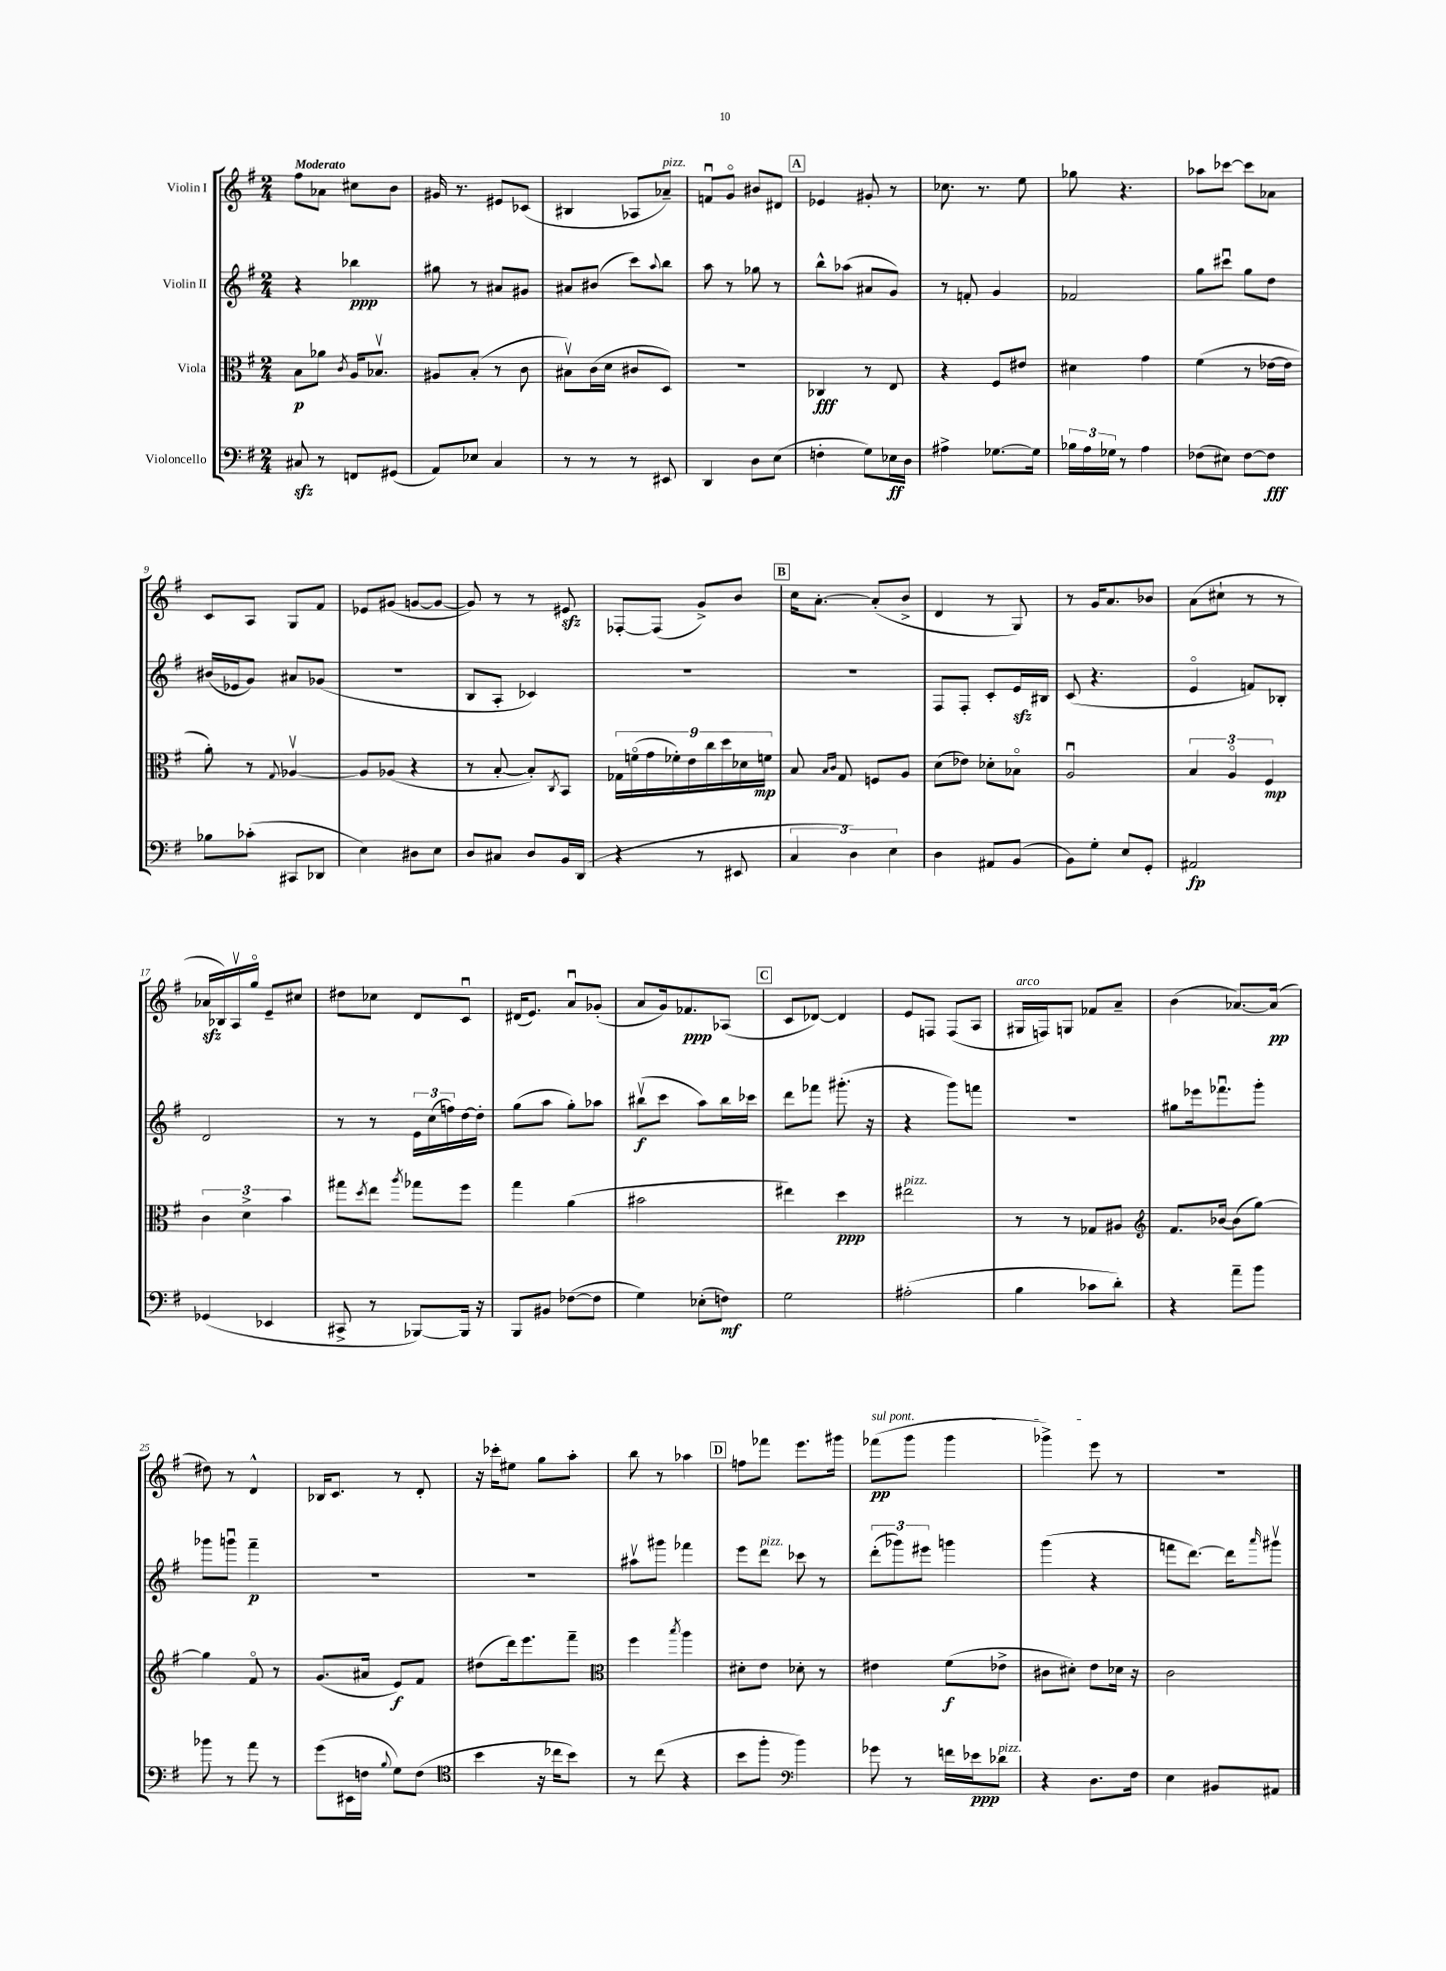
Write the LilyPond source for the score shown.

<<
\new StaffGroup <<
\new Staff = "s0" \with { instrumentName = "Violin I" } {
    \clef treble \key g \major \numericTimeSignature \time 2/4 \tempo "Moderato"
    fis''8 aes'8 cis''8 b'8 |
    gis'16 r8. eis'8 ces'8( |
    bis4 aes8 aes'8--^\markup { \italic "pizz." }) |
    f'8\downbow g'8\flageolet bis'8 dis'8 |
    \mark \markup { \box "A" } ees'4 gis'8-. r8 |
    ces''8. r8. e''8 |
    ges''8 r4. |
    aes''8 ces'''8~ ces'''8 aes'8 |
    c'8 a8 g8 fis'8 |
    ees'8 gis'8( g'8~ g'8~ |
    g'8) r8 r8 eis'8\sfz |
    fes8~-. fes8( g'8->) b'8 |
    \mark \markup { \box "B" } c''16 a'8.~-. a'8-.( b'8-> |
    d'4 r8 g8) |
    r8 g'16 a'8. bes'8 |
    a'8( cis''8-! r8 r8 |
    aes'16\sfz bes16) a16\upbow g''16\flageolet e'8-- cis''8 |
    dis''8 ces''8 d'8 c'8\downbow |
    dis'16( e'8.) a'8\downbow ges'8-.( |
    a'8 g'16) fes'8.\ppp aes8( |
    \mark \markup { \box "C" } c'8 des'8~) des'4 |
    e'8 f8 f8( a8 |
    gis16^\markup { \italic "arco" } f16) g8 fes'8 a'8-- |
    b'4( aes'8.~) aes'16\pp( |
    dis''8) r8 d'4-^ |
    bes16 c'8. r8 d'8-. |
    r16 ces'''16-. eis''8 g''8 a''8-. |
    b''8 r8 aes''4 |
    \mark \markup { \box "D" } f''8 fes'''8 e'''8. gis'''16 |
    \once \override TextSpanner.bound-details.left.text = \markup { \italic "sul pont." } fes'''8\pp\startTextSpan( g'''8 g'''4 |
    ges'''4->) e'''8\stopTextSpan r8 |
    R2 \bar "|." |
}
\new Staff = "s1" \with { instrumentName = "Violin II" } {
    \clef treble \key g \major \numericTimeSignature \time 2/4
    r4 bes''4\ppp |
    gis''8 r8 ais'8 gis'8 |
    ais'8 bis'8( c'''8) \appoggiatura { a''8 } b''8 |
    a''8 r8 ges''8 r8 |
    \mark \markup { \box "A" } b''8-^ aes''8( ais'8 g'8) |
    r8 f'8-. g'4 |
    fes'2 |
    g''8 cis'''8\downbow g''8 d''8 |
    bis'16( ees'16 g'8) ais'8 ges'8( |
    R2 |
    b8 a8-. ces'4) |
    R2 |
    \mark \markup { \box "B" } r2 |
    fis8 fis8-. c'8-. e'16\sfz bis16 |
    c'8( r4. |
    e'4\flageolet f'8) bes8-. |
    d'2 |
    r8 r8 \tuplet 3/2 { e'16 c''16( f''16) } d''16~ d''16-. |
    g''8( a''8 g''8-.) aes''8 |
    bis''8\upbow\f( c'''8 a''8) bis''16 ces'''16 |
    \mark \markup { \box "C" } d'''8 fes'''8 gis'''8.-.( r16 |
    r4 g'''8) f'''8 |
    r2 |
    gis''8 ees'''16 fes'''8.\downbow g'''8-. |
    ges'''8 g'''8\downbow fis'''4--\p |
    R2 |
    R2 |
    ais''8\upbow gis'''8 fes'''4 |
    \mark \markup { \box "D" } e'''8 d'''8^\markup { \italic "pizz." } ces'''8 r8 |
    \tuplet 3/2 { d'''8-.( ges'''8) eis'''8 } g'''4 |
    g'''4( r4 |
    f'''8 d'''8.~) d'''16 \grace { a'''16 } gis'''8\upbow \bar "|." |
}
\new Staff = "s2" \with { instrumentName = "Viola" } {
    \clef alto \key g \major \numericTimeSignature \time 2/4
    b8\p aes'8 \acciaccatura { c'8 } a16 bes8.\upbow |
    ais8 b8-.( r8 c'8 |
    bis8\upbow) c'16( d'16 cis'8 d8) |
    R2 |
    \mark \markup { \box "A" } ces4\fff r8 e8 |
    r4 fis8 eis'8 |
    dis'4 g'4 |
    fis'4( r8 ees'16~ ees'16 |
    a'8-.) r8 \appoggiatura { g8 } aes4~\upbow |
    aes8 aes8( r4 |
    r8 b8~-. b8-.) \acciaccatura { c8 } b,8 |
    \tuplet 9/8 { ges16 f'16\flageolet( g'16 fes'16-.) e'16 c''16 d''16 des'16 f'16\mp } |
    \mark \markup { \box "B" } b8 \grace { b16 c'16 } g8 f8 a8 |
    d'8( ees'8) des'8-. bes8\flageolet |
    a2\downbow |
    \tuplet 3/2 { b4 a4\flageolet fis4\mp } |
    \tuplet 3/2 { c'4 d'4-> b'4 } |
    gis''8 \acciaccatura { d''8 } e''8 \acciaccatura { a''8 } ges''8 fis''8 |
    g''4 a'4( |
    bis'2 |
    \mark \markup { \box "C" } eis''4) d''4\ppp |
    eis''2^\markup { \italic "pizz." } |
    r8 r8 ges8 ais8 |
    \clef treble fis'8. bes'16~ bes'8( g''8~) |
    g''4 fis'8\flageolet r8 |
    g'8.( ais'16 e'8\f) fis'8 |
    dis''8( d'''16) e'''8. fis'''8-- |
    \clef alto fis''4 \acciaccatura { b''8 } a''4 |
    \mark \markup { \box "D" } dis'8-. e'8 des'8-. r8 |
    eis'4 fis'8\f( ees'8-> |
    cis'8 dis'8-.) e'8 des'16 r16 |
    c'2 \bar "|." |
}
\new Staff = "s3" \with { instrumentName = "Violoncello" } {
    \clef bass \key g \major \numericTimeSignature \time 2/4
    cis8\sfz r8 f,8 gis,8( |
    a,8) ees8 c4 |
    r8 r8 r8 eis,8 |
    d,4 d8 e8( |
    \mark \markup { \box "A" } f4-. g8) ees16\ff d16 |
    ais4-> ges8.~ ges16 |
    \tuplet 3/2 { bes16 a16 ges16 } r8 a4 |
    fes8( eis8) fes8~ fes8\fff |
    bes8 ces'8-.( cis,8 des,8 |
    e4) dis8 e8 |
    d8 cis8 d8 b,16 d,16( |
    r4 r8 eis,8 |
    \mark \markup { \box "B" } \tuplet 3/2 { c4 d4) e4 } |
    d4 ais,8 b,8( |
    b,8) g8-. e8 g,8-. |
    ais,2\fp |
    ges,4( ees,4 |
    cis,8-> r8 bes,,8~) bes,,16 r16 |
    b,,8 bis,8 fes8~( fes8 |
    g4) ees8-.( f8\mf) |
    \mark \markup { \box "C" } g2 |
    ais2-.( |
    b4 ces'8 d'8-.) |
    r4 a'8-- b'8 |
    bes'8 r8 a'8 r8 |
    g'8( eis,16 f16 \appoggiatura { b8 } g8) f8( |
    \clef tenor b'4 r16 ces''16 b'8) |
    r8 c''8( r4 |
    \mark \markup { \box "D" } b'8 fis''8-. \clef bass b'4) |
    ges'8 r8 f'16 ees'16\ppp des'8^\markup { \italic "pizz." } |
    r4 d8. fis16 |
    e4 bis,8 ais,8 \bar "|." |
}
>>
>>
